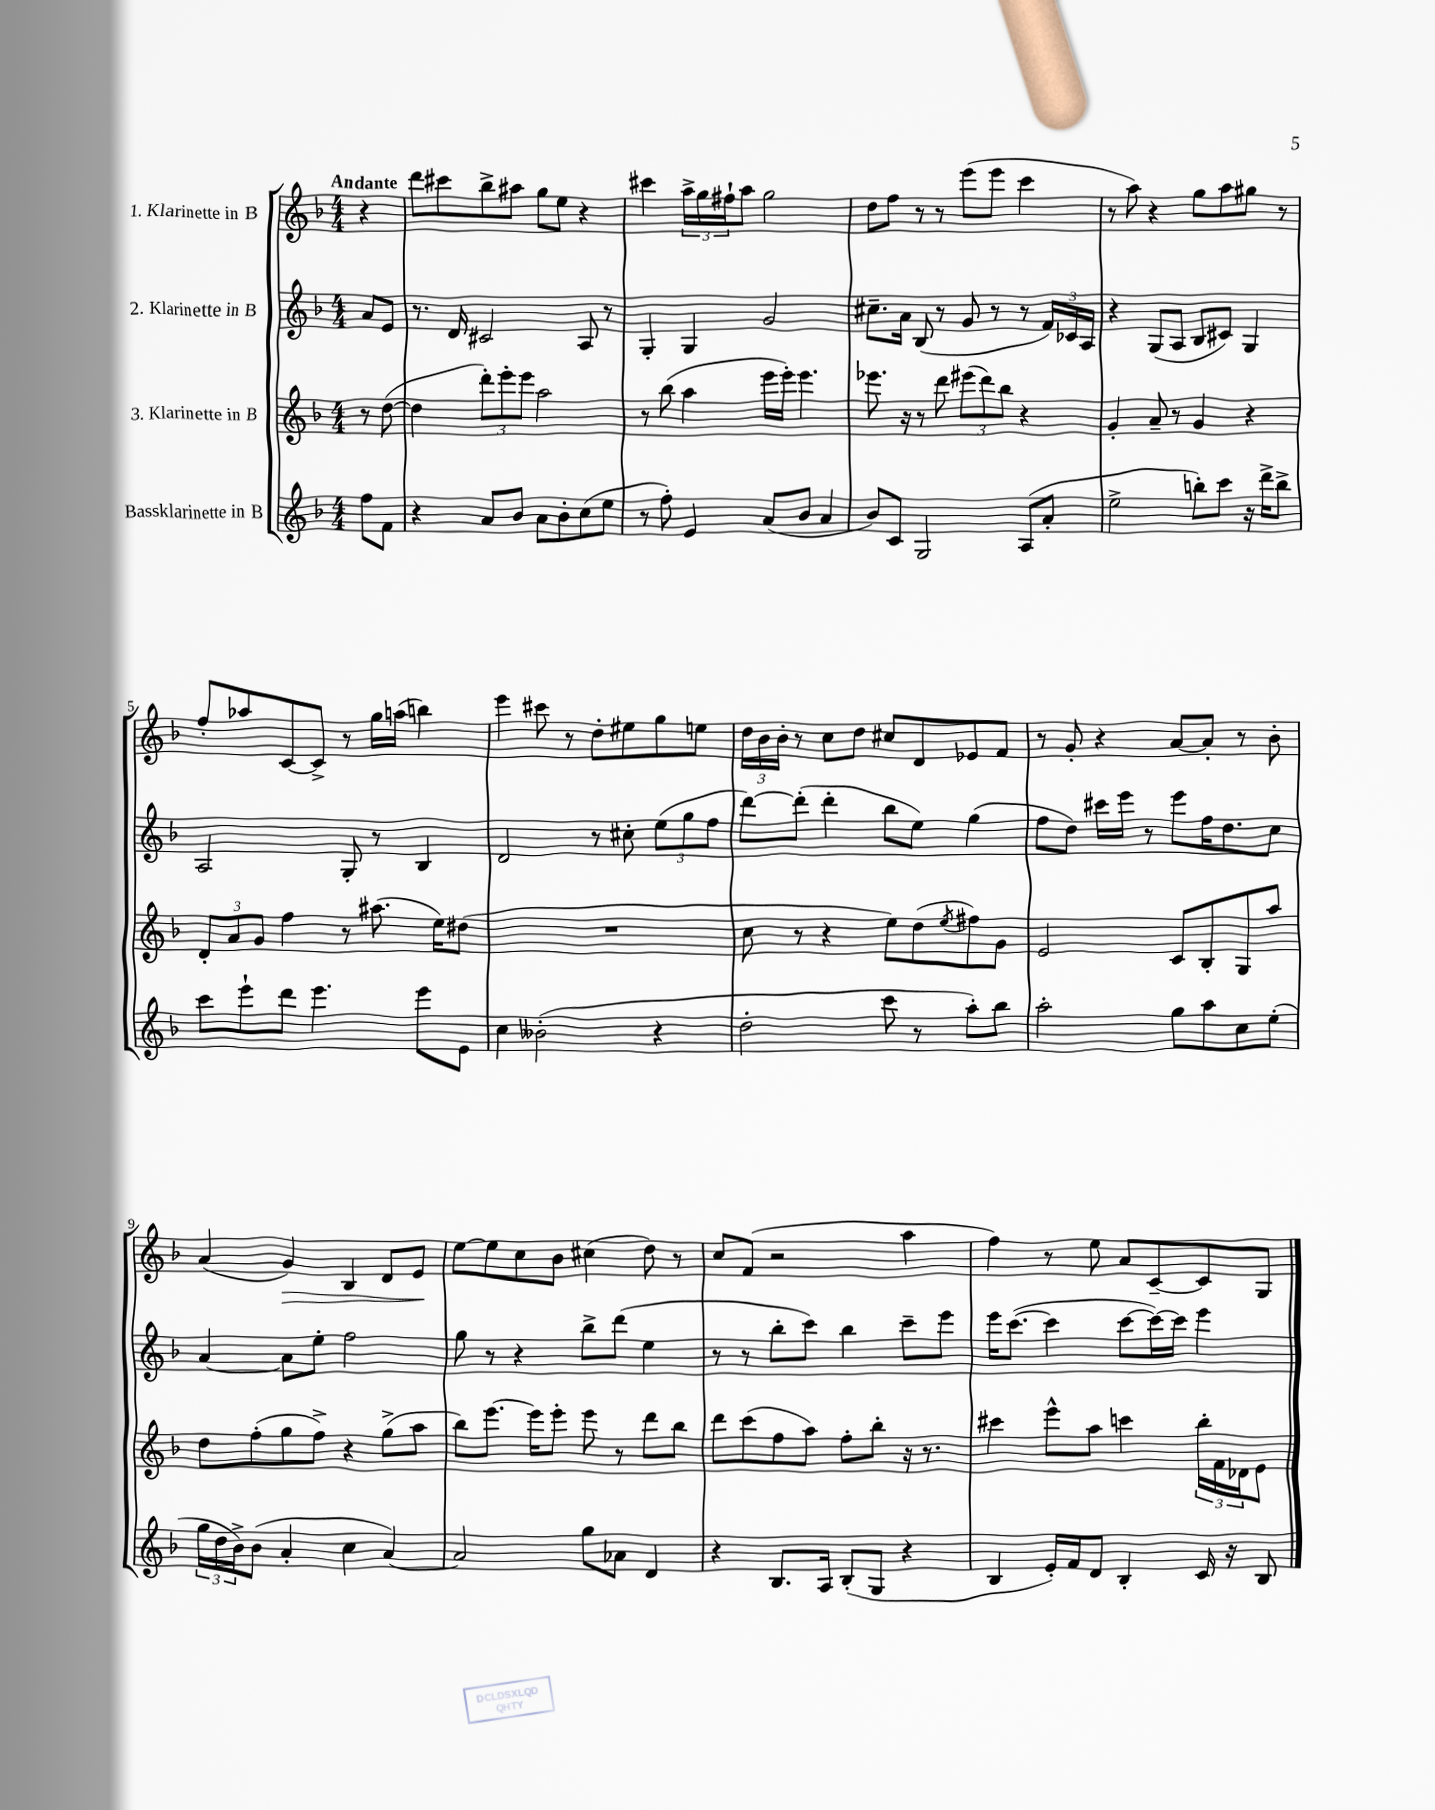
<<
\new StaffGroup <<
\new Staff = "s0" \with { instrumentName = "1. Klarinette in B" } {
    \clef treble \key f \major \numericTimeSignature \time 4/4 \partial 4 \tempo "Andante"
    r4 |
    d'''8 cis'''8 bes''8-> ais''8 g''8 e''8 r4 |
    cis'''4 \tuplet 3/2 { a''16-> g''16 fis''16-! } a''8 g''2 |
    d''8 f''8 r8 r8 e'''8( e'''8 c'''4 |
    r8 a''8) r4 g''8 a''8 gis''8 r8 |
    f''8-. aes''8 c'8~ c'8-> r8 g''16 a''16( b''4) |
    e'''4 cis'''8 r8 d''8-. eis''8 g''8 e''8 |
    \tuplet 3/2 { d''16 bes'16 bes'16-. } r8 c''8 d''8 cis''8 d'8 ees'8 f'8 |
    r8 g'8-. r4 a'8~ a'8-. r8 bes'8-. |
    a'4( g'4\>) bes4 d'8 e'8\! |
    e''8~ e''8 c''8 bes'8 cis''4( d''8) r8 |
    c''8 f'8( r2 a''4 |
    f''4) r8 e''8 a'8 c'8~-- c'8 g8 \bar "|." |
}
\new Staff = "s1" \with { instrumentName = "2. Klarinette in B" } {
    \clef treble \key f \major \numericTimeSignature \time 4/4 \partial 4
    a'8 e'8 |
    r8. d'16 cis'2 a8 r8 |
    g4-. g4 g'2 |
    cis''8.-- a'16 bes8( r8 g'8 r8 r8 \tuplet 3/2 { f'16) ces'16 a16 } |
    r4 g8( a8 bes8 cis'8) g4 |
    a2 g8-. r8 bes4 |
    d'2 r8 cis''8-. \tuplet 3/2 { e''8( g''8 f''8 } |
    d'''8~) d'''8-.( d'''4-. bes''8 e''8) g''4( |
    f''8 d''8) cis'''16 e'''16 r8 e'''8 f''16 d''8. c''8 |
    a'4~ a'8 e''8-. f''2 |
    g''8 r8 r4 bes''8-> d'''8( e''4 |
    r8 r8 bes''8-. c'''8) bes''4 c'''8-- e'''8 |
    e'''16 c'''8.~( c'''4 c'''8~ c'''16~) c'''16 e'''4 \bar "|." |
}
\new Staff = "s2" \with { instrumentName = "3. Klarinette in B" } {
    \clef treble \key f \major \numericTimeSignature \time 4/4 \partial 4
    r8 d''8~( |
    d''4 \tuplet 3/2 { d'''8-.) e'''8-. e'''8 } a''2 |
    r8 bes''8( a''4 e'''16 e'''16-.) e'''4. |
    ees'''8. r16 r8 d'''8 \tuplet 3/2 { eis'''8( d'''8) bes''8 } r4 |
    g'4-. a'8-- r8 g'4 r4 |
    \tuplet 3/2 { d'8-. a'8 g'8 } f''4 r8 ais''8.( e''16) dis''8( |
    R1 |
    c''8 r8 r4 e''8) d''8( \acciaccatura { e''8 } fis''8) g'8 |
    e'2 c'8 bes8-. g8 a''8 |
    d''8 f''8-.( g''8 f''8->) r4 g''8->( a''8 |
    bes''8) e'''8.~ e'''16 e'''8-. e'''8 r8 d'''8 bes''8 |
    d'''8 c'''8( f''8 a''8) f''8-. bes''8-. r16 r8. |
    cis'''4 e'''8-^ a''8 c'''4 \tuplet 3/2 { bes''16-. f'16 des'16 } e'8 \bar "|." |
}
\new Staff = "s3" \with { instrumentName = "Bassklarinette in B" } {
    \clef treble \key f \major \numericTimeSignature \time 4/4 \partial 4
    f''8 f'8 |
    r4 a'8 bes'8 a'8 bes'8-. c''8( e''8 |
    r8 f''8-.) e'4 a'8( bes'8 a'4 |
    bes'8) c'8 g2 a8( a'8-. |
    e''2-> b''8-.) c'''8 r16 d'''16-> b''8-> |
    c'''8 e'''8-! d'''8 e'''4. e'''8 e'8 |
    c''4 beses'2-.( r4 |
    d''2-. c'''8 r8 a''8-.) bes''8 |
    a''2-. g''8 a''8 c''8 e''8-.( |
    \tuplet 3/2 { g''16 d''16 bes'16->) } bes'8( a'4-. c''4 a'4~) |
    a'2 g''8 aes'8 d'4 |
    r4 bes8. a16 bes8-.( g8 r4 |
    bes4 e'16-.) f'16 d'8 bes4-. c'16 r16 bes8 \bar "|." |
}
>>
>>
